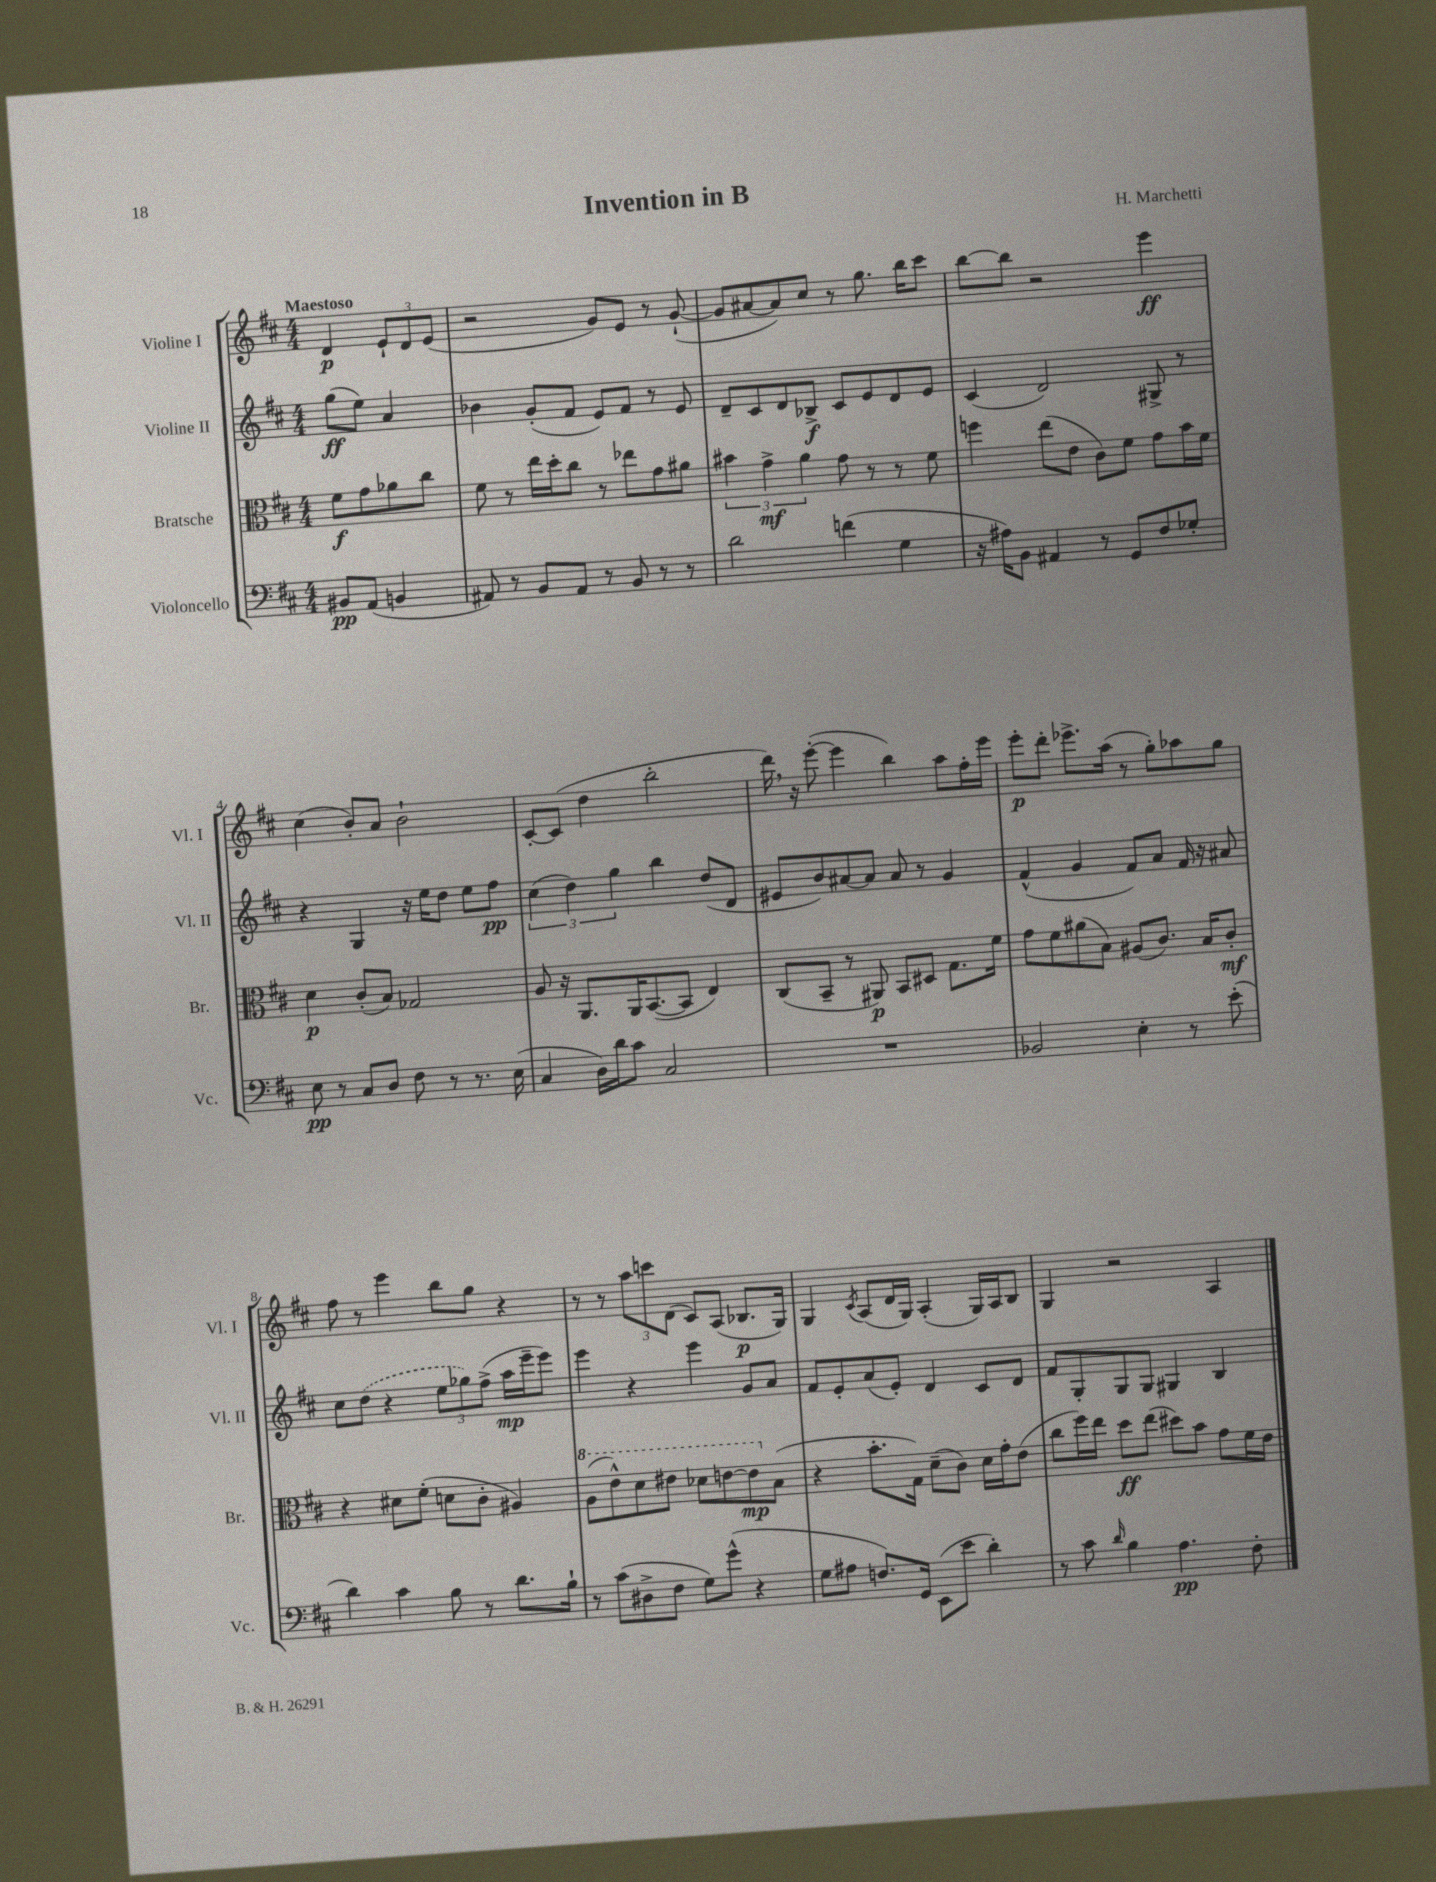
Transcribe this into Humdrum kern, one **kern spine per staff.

**kern	**dynam	**kern	**dynam	**kern	**dynam	**kern	**dynam
*part4	*part4	*part3	*part3	*part2	*part2	*part1	*part1
*staff4	*staff4	*staff3	*staff3	*staff2	*staff2	*staff1	*staff1
*I"Violoncello	*	*I"Bratsche	*	*I"Violine II	*	*I"Violine I	*
*I'Vc.	*	*I'Br.	*	*I'Vl. II	*	*I'Vl. I	*
*clefF4	*	*clefC3	*	*clefG2	*	*clefG2	*
*k[f#c#]	*	*k[f#c#]	*	*k[f#c#]	*	*k[f#c#]	*
*M4/4	*	*M4/4	*	*M4/4	*	*M4/4	*
=	=	=	=	=	=	=	=
!	!	!	!	!	!	!LO:TX:a:B:t=Maestoso	!
8BB#X/L	pp	8f#\L	f	(8gg\L	ff	4d/	p
(8AA/J	.	8g\	.	8ee\J)	.	.	.
4BBn/	.	8a-X\	.	4a/	.	12e`/L	.
.	.	.	.	.	.	12d/	.
.	.	8cc#\J	.	.	.	.	.
.	.	.	.	.	.	(12e/J	.
=1	=1	=1	=1	=1	=1	=1	=1
8AA#X/)	.	8f#\	.	4b-X\	.	2r	.
8r	.	8r	.	.	.	.	.
8BB/L	.	16ee\LL	.	(8g'/L	.	.	.
.	.	16dd'\J	.	.	.	.	.
8AA#/J	.	8cc#\J	.	8f#/J	.	.	.
8r	.	8r	.	8e/L)	.	8g/L)	.
8BB/	.	8ee-X\L	.	8f#/J	.	8e/J	.
8r	.	8g\	.	8r	.	8r	.
8r	.	8a#X\J	.	8e/	.	([8g`/	.
=2	=2	=2	=2	=2	=2	=2	=2
2d\	.	6b#X\	.	8d~/L	.	8g/L]	.
.	.	.	.	8c#/	.	[8a#X/	.
.	.	6g^\	mf	.	.	.	.
.	.	.	.	8d/	.	8a#/])	.
.	.	6a\	.	.	.	.	.
.	.	.	.	8B-X^/J	f	8cc#/J	.
(4fn\	.	8g\	.	8c#/L	.	8r	.
.	.	8r	.	8e/	.	8.gg\	.
4G\	.	8r	.	8d/	.	.	.
.	.	.	.	.	.	16bb\KL	.
.	.	8f#\	.	8e/J	.	8ccc#\J	.
=3	=3	=3	=3	=3	=3	=3	=3
16r	.	4ffn\	.	(4c#/	.	[8bb\L	.
16A#X\KL)	.	.	.	.	.	.	.
8BB\J	.	.	.	.	.	8bb\J]	.
4AA#X/	.	(8ee\L	.	2d/)	.	2r	.
.	.	8e\J	.	.	.	.	.
8r	.	8c#\L)	.	.	.	.	.
8GG/L	.	8f#\J	.	.	.	.	.
8F#/	.	8g\L	.	8G#X^/	.	4eee\	ff
8G-X'/J	.	16b\L	.	8r	.	.	.
.	.	16f#\JJ	.	.	.	.	.
!!LO:LB:g=z
=4	=4	=4	=4	=4	=4	=4	=4
8E\	pp	4d\	p	4r	.	(4cc#\	.
8r	.	.	.	.	.	.	.
8C#/L	.	(8c#'/L	.	4G/	.	8b'/L)	.
8D/J	.	8B/J)	.	.	.	8a/J	.
8F#\	.	2G-X/	.	16r	.	2b`\	.
.	.	.	.	16ee\KL	.	.	.
8r	.	.	.	8dd\J	.	.	.
8.r	.	.	.	8ee\L	.	.	.
.	.	.	.	8ff#\J	pp	.	.
(16E\	.	.	.	.	.	.	.
=5	=5	=5	=5	=5	=5	=5	=5
4C#/	.	8A/	.	(6cc#\	.	[8c#'/L	.
.	.	16r	.	.	.	(8c#/J]	.
.	.	.	.	6dd\)	.	.	.
.	.	8.AA/L	.	.	.	.	.
16D\LL)	.	.	.	.	.	4dd\	.
16d\J	.	.	.	.	.	.	.
.	.	.	.	6gg\	.	.	.
8c#\J	.	16AA/K	.	.	.	.	.
.	.	([8.BB/	.	.	.	.	.
2C#/	.	.	.	4bb\	.	2bb'\	.
.	.	8BB/J]	.	.	.	.	.
.	.	4E/)	.	(8dd/L	.	.	.
.	.	.	.	8d/J	.	.	.
=6	=6	=6	=6	=6	=6	=6	=6
1r	.	(8C#/L	.	8e#X/L	.	16ddd,\)	.
.	.	.	.	.	.	16r	.
.	.	8BB~/J	.	8b/)	.	([8eee'\	.
.	.	8r	.	[8a#X/	.	4eee\]	.
.	.	8AA#X/)	p	8a#/J]	.	.	.
.	.	8BB/L	.	8a#/	.	4bb\)	.
.	.	8D#X/J	.	8r	.	.	.
.	.	8.G\L	.	4g/	.	8aa\L	.
.	.	.	.	.	.	16ff#'\L	.
.	.	16f#\Jk	.	.	.	16eee\JJ	.
=7	=7	=7	=7	=7	=7	=7	=7
2BB-X/	.	8g\L	.	(4f#^^/	.	8eee'\L	p
.	.	8f#\	.	.	.	8ddd'\J	.
.	.	(8a#X\	.	4g/	.	8.eee-X^\L	.
.	.	8B\J)	.	.	.	.	.
.	.	.	.	.	.	(16aa\Jk	.
4E'\	.	(8A#X/L	.	8f#/L)	.	8r	.
.	.	8.c#/J)	.	8a/J	.	8gg'\L)	.
8r	.	.	.	16f#/	.	8aa-X\	.
.	.	16B/KL	.	16r	.	.	.
(8e'\	.	8c#'/J	mf	8a#X/	.	8gg\J	.
!!LO:LB:g=z
=8	=8	=8	=8	=8	=8	=8	=8
4d\)	.	4r	.	8cc#\L	.	8ff#\	.
.	.	.	.	(8dd\J	.	8r	.
4c#\	.	8d#X\L	.	4r	.	4eee\	.
.	.	(8f#'\J	.	.	.	.	.
8B\	.	8dn\L	.	12ee\L	.	8bb\L	.
.	.	.	.	12gg-X\)	.	.	.
8r	.	8c#'\J	.	.	.	8gg\J	.
.	.	.	.	(12ff#^\J	.	.	.
8.d\L	.	4A#X/)	.	16aa\LL	mp	4r	.
.	.	.	.	16eee~\J	.	.	.
.	.	.	.	8eee\J)	.	.	.
16B`\Jk	.	.	.	.	.	.	.
=9	=9	=9	=9	=9	=9	=9	=9
*	*	*8va	*	*	*	*	*
8r	.	(8a\L	.	4eee\	.	8r	.
(8c#\L	.	8ee^^\)	.	.	.	8r	.
8D#X^\	.	8dd\	.	4r	.	12aa\L	.
.	.	.	.	.	.	12cccn\	.
8F#\J	.	8ee#X\J	.	.	.	.	.
.	.	.	.	.	.	(12d\J	.
8G\L)	.	8dd-X\L	.	4eee\	.	8c#/L)	.
(8g^^\J	.	[8een\	.	.	.	(8A/J	.
4r	.	8ee\]	mp	8g/L	.	8.B-X/L	p
*	*	*X8va	*	*	*	*	*
.	.	(8B\J	.	8a/J	.	.	.
.	.	.	.	.	.	16G/Jk)	.
=10	=10	=10	=10	=10	=10	=10	=10
8G\L	.	4r	.	8f#/L	.	4G/	.
8A#X\J	.	.	.	8e'/	.	.	.
.	.	.	.	.	.	8qc#/	.
8.Fn/L)	.	8.b'\L	.	(8a/	.	(8A/L	.
.	.	.	.	8e'/J)	.	16d/L	.
16GG/Jk	.	16G\Jk)	.	.	.	16G/JJ)	.
(8EE\L	.	(8d~\L	.	4d/	.	(4A'/	.
8e\J	.	8c#\J)	.	.	.	.	.
4d'\)	.	16d\LL	.	8c#/L	.	16G/LL)	.
.	.	16g'\J	.	.	.	16A/J	.
.	.	(8e\J	.	8d/J	.	8B/J	.
=11	=11	=11	=11	=11	=11	=11	=11
8r	.	8cc#\L	.	8f#/L	.	4G/	.
8c#\	.	16ff#\L)	.	8G'/	.	.	.
.	.	16ee\JJ	.	.	.	.	.
16qqd/	.	.	.	.	.	.	.
4B\	.	8dd\L	ff	8G/	.	2r	.
.	.	(8ee\J	.	8G/J	.	.	.
4.A\	pp	8dd#X\L)	.	4G#X/	.	.	.
.	.	8b\J	.	.	.	.	.
.	.	8g\L	.	4B/	.	4A/	.
8F#'\	.	16f#\L	.	.	.	.	.
.	.	16e\JJ	.	.	.	.	.
==	==	==	==	==	==	==	==
*-	*-	*-	*-	*-	*-	*-	*-
